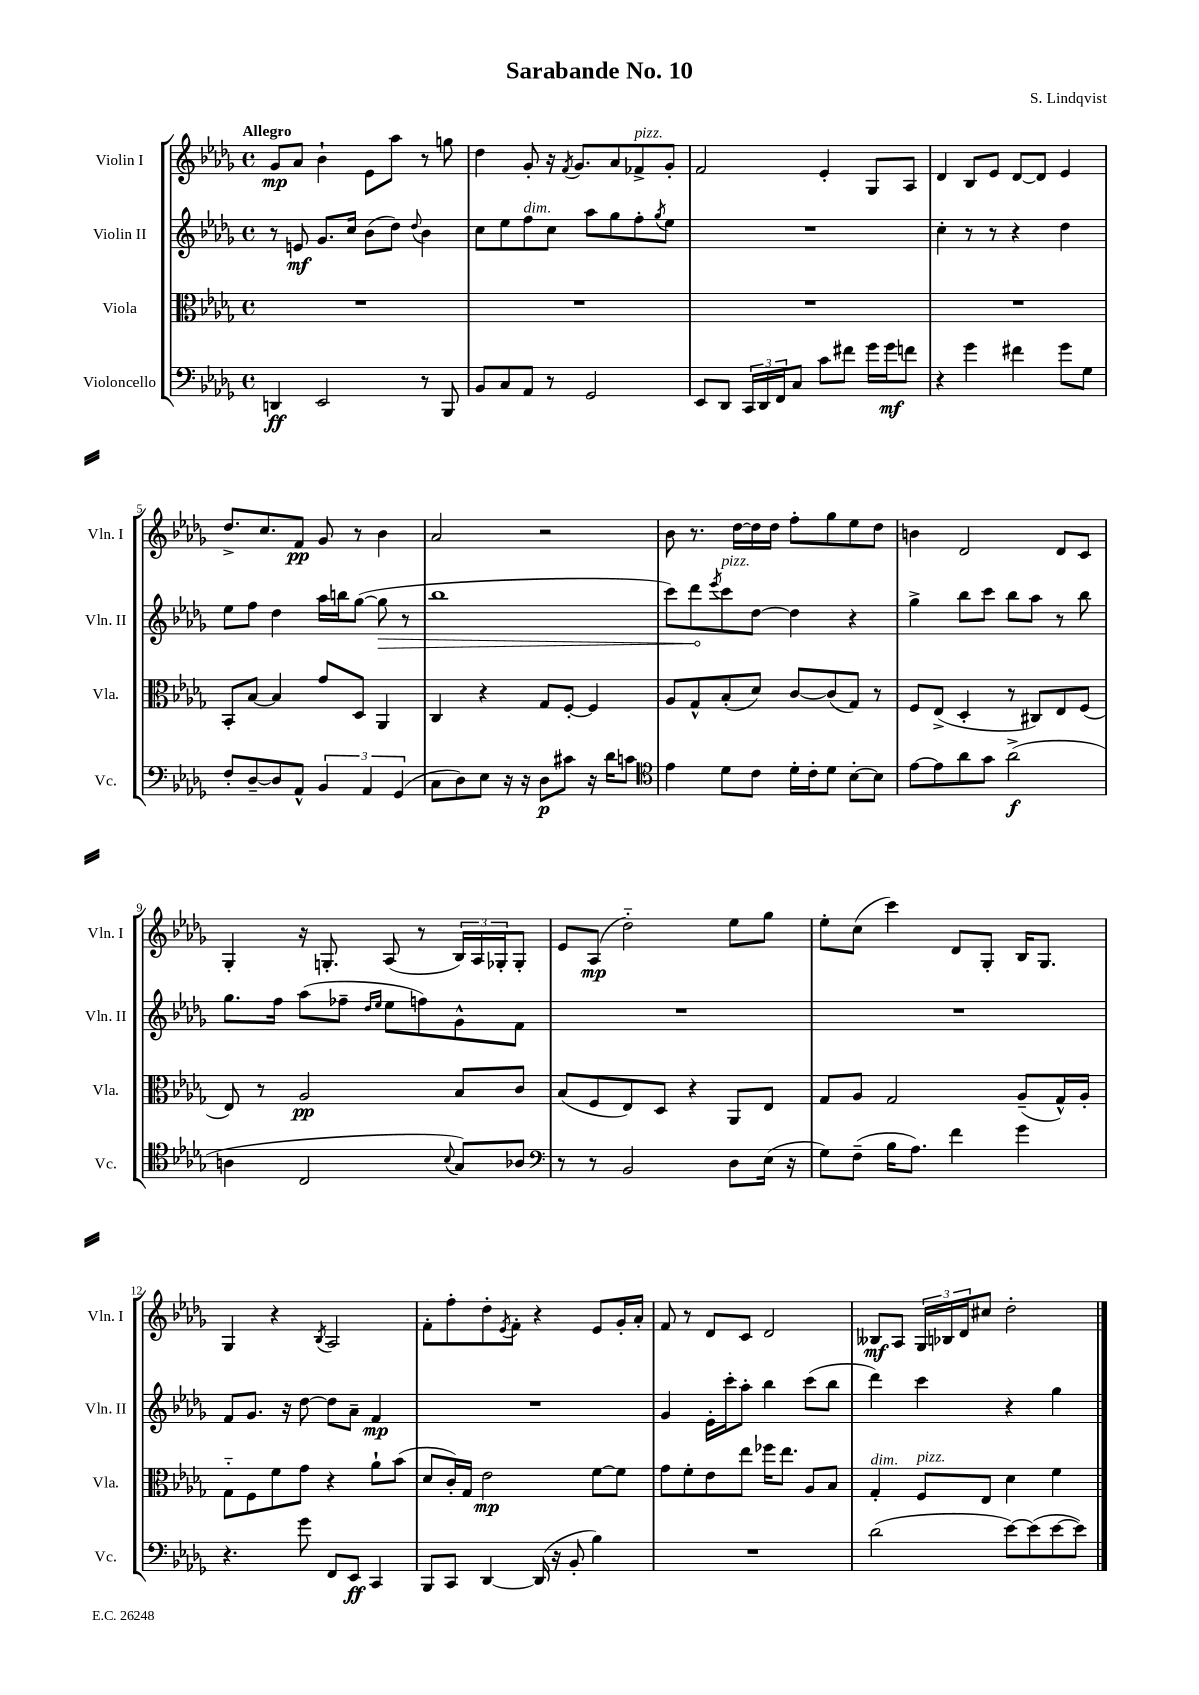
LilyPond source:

\header { title = "Sarabande No. 10" composer = "S. Lindqvist" }
<<
\new StaffGroup <<
\new Staff = "s0" \with { instrumentName = "Violin I" shortInstrumentName = "Vln. I" } {
    \clef treble \key des \major \defaultTimeSignature \time 4/4 \tempo "Allegro"
    ges'8\mp aes'8 bes'4-! ees'8 aes''8 r8 g''8 |
    des''4 ges'8-. r16 \acciaccatura { f'8 } ges'8. aes'8 fes'8->^\markup { \italic "pizz." } ges'8-. |
    f'2 ees'4-. ges8 aes8 |
    des'4 bes8 ees'8 des'8~ des'8 ees'4 |
    des''8.-> c''8. f'8\pp ges'8 r8 bes'4 |
    aes'2 r2 |
    bes'8 r8. des''16~ des''16 des''16 f''8-. ges''8 ees''8 des''8 |
    b'4 des'2 des'8 c'8 |
    ges4-. r16 g8.-. aes8( r8 \tuplet 3/2 { bes16) aes16 ges16-. } ges8-. |
    ees'8 aes8\mp( des''2-_) ees''8 ges''8 |
    ees''8-. c''8( c'''4) des'8 ges8-. bes16 ges8. |
    ges4 r4 \acciaccatura { bes8 } aes2 |
    f'8-. f''8-. des''8-. \acciaccatura { ees'8 } f'8-. r4 ees'8 ges'16-. aes'16-. |
    f'8 r8 des'8 c'8 des'2 |
    beses8\mf aes8 \tuplet 3/2 { ges16 bes16 des'16 } cis''8 des''2-. \bar "|." |
}
\new Staff = "s1" \with { instrumentName = "Violin II" shortInstrumentName = "Vln. II" } {
    \clef treble \key des \major \defaultTimeSignature \time 4/4
    r8 e'8\mf ges'8. c''16 bes'8( des''8) \appoggiatura { des''8 } bes'4 |
    c''8 ees''8 f''8^\markup { \italic "dim." } c''8 aes''8 ges''8 f''8-. \acciaccatura { ges''8 } ees''8 |
    R1 |
    c''4-. r8 r8 r4 des''4 |
    ees''8 f''8 des''4 aes''16 b''16 ges''8~( \once \override Hairpin.circled-tip = ##t ges''8\> r8 |
    bes''1 |
    c'''8) des'''8\! \acciaccatura { ees'''8 } c'''8^\markup { \italic "pizz." } des''8~ des''4 r4 |
    ges''4-> bes''8 c'''8 bes''8 aes''8 r8 bes''8 |
    ges''8. f''16 aes''8( fes''8-- \grace { des''16 ees''16 } ees''8 f''8) ges'8-^ f'8 |
    R1 |
    R1 |
    f'8 ges'8. r16 des''8~ des''8 aes'8-- f'4\mp |
    R1 |
    ges'4 ees'16-. c'''16-. aes''8-. bes''4 c'''8( bes''8 |
    des'''4) c'''4 r4 ges''4 \bar "|." |
}
\new Staff = "s2" \with { instrumentName = "Viola" shortInstrumentName = "Vla." } {
    \clef alto \key des \major \defaultTimeSignature \time 4/4
    R1 |
    R1 |
    R1 |
    R1 |
    bes,8-. bes8~ bes4 ges'8 des8 aes,4 |
    c4 r4 ges8 f8~-. f4 |
    aes8 ges8-^ bes8-.( des'8) c'8~ c'8( ges8) r8 |
    f8 ees8->( des4-. r8 cis8) ees8 f8( |
    ees8) r8 aes2\pp bes8 c'8 |
    bes8( f8 ees8) des8 r4 aes,8 ees8 |
    ges8 aes8 ges2 aes8--( ges16-^) aes16-. |
    ges8-_ f8 f'8 ges'8 r4 aes'8-! bes'8( |
    des'8 c'16-.) ges16 ees'2\mp f'8~ f'8 |
    ges'8 f'8-. ees'8 ees''8 fes''16 ees''8. aes8 bes8 |
    ges4-.^\markup { \italic "dim." } f8^\markup { \italic "pizz." } ees8 des'4 f'4 \bar "|." |
}
\new Staff = "s3" \with { instrumentName = "Violoncello" shortInstrumentName = "Vc." } {
    \clef bass \key des \major \defaultTimeSignature \time 4/4
    d,4\ff ees,2 r8 bes,,8 |
    bes,8 c8 aes,8 r8 ges,2 |
    ees,8 des,8 \tuplet 3/2 { c,16 des,16 f,16 } c8 c'8 fis'8 ges'16 ges'16\mf f'8 |
    r4 ges'4 fis'4 ges'8 ges8 |
    f8-. des8~-- des8 aes,8-^ \tuplet 3/2 { bes,4 aes,4 ges,4( } |
    c8 des8) ees8 r16 r16 des8\p cis'8 r16 des'16 c'8 |
    \clef tenor ees'4 des'8 c'8 des'16-. c'16-. des'8 bes8~-. bes8 |
    ees'8~ ees'8 aes'8 ges'8 aes'2->\f( |
    a4 c2 \appoggiatura { bes8 } ges8) aes8 |
    \clef bass r8 r8 bes,2 des8 ees16( r16 |
    ges8) f8--( bes16 aes8.) f'4 ges'4 |
    r4. ges'8 f,8 ees,8\ff c,4 |
    bes,,8 c,8 des,4~ des,16( r16 bes,8-. bes4) |
    R1 |
    des'2( ees'8~) ees'8( ees'8~ ees'8) \bar "|." |
}
>>
>>
